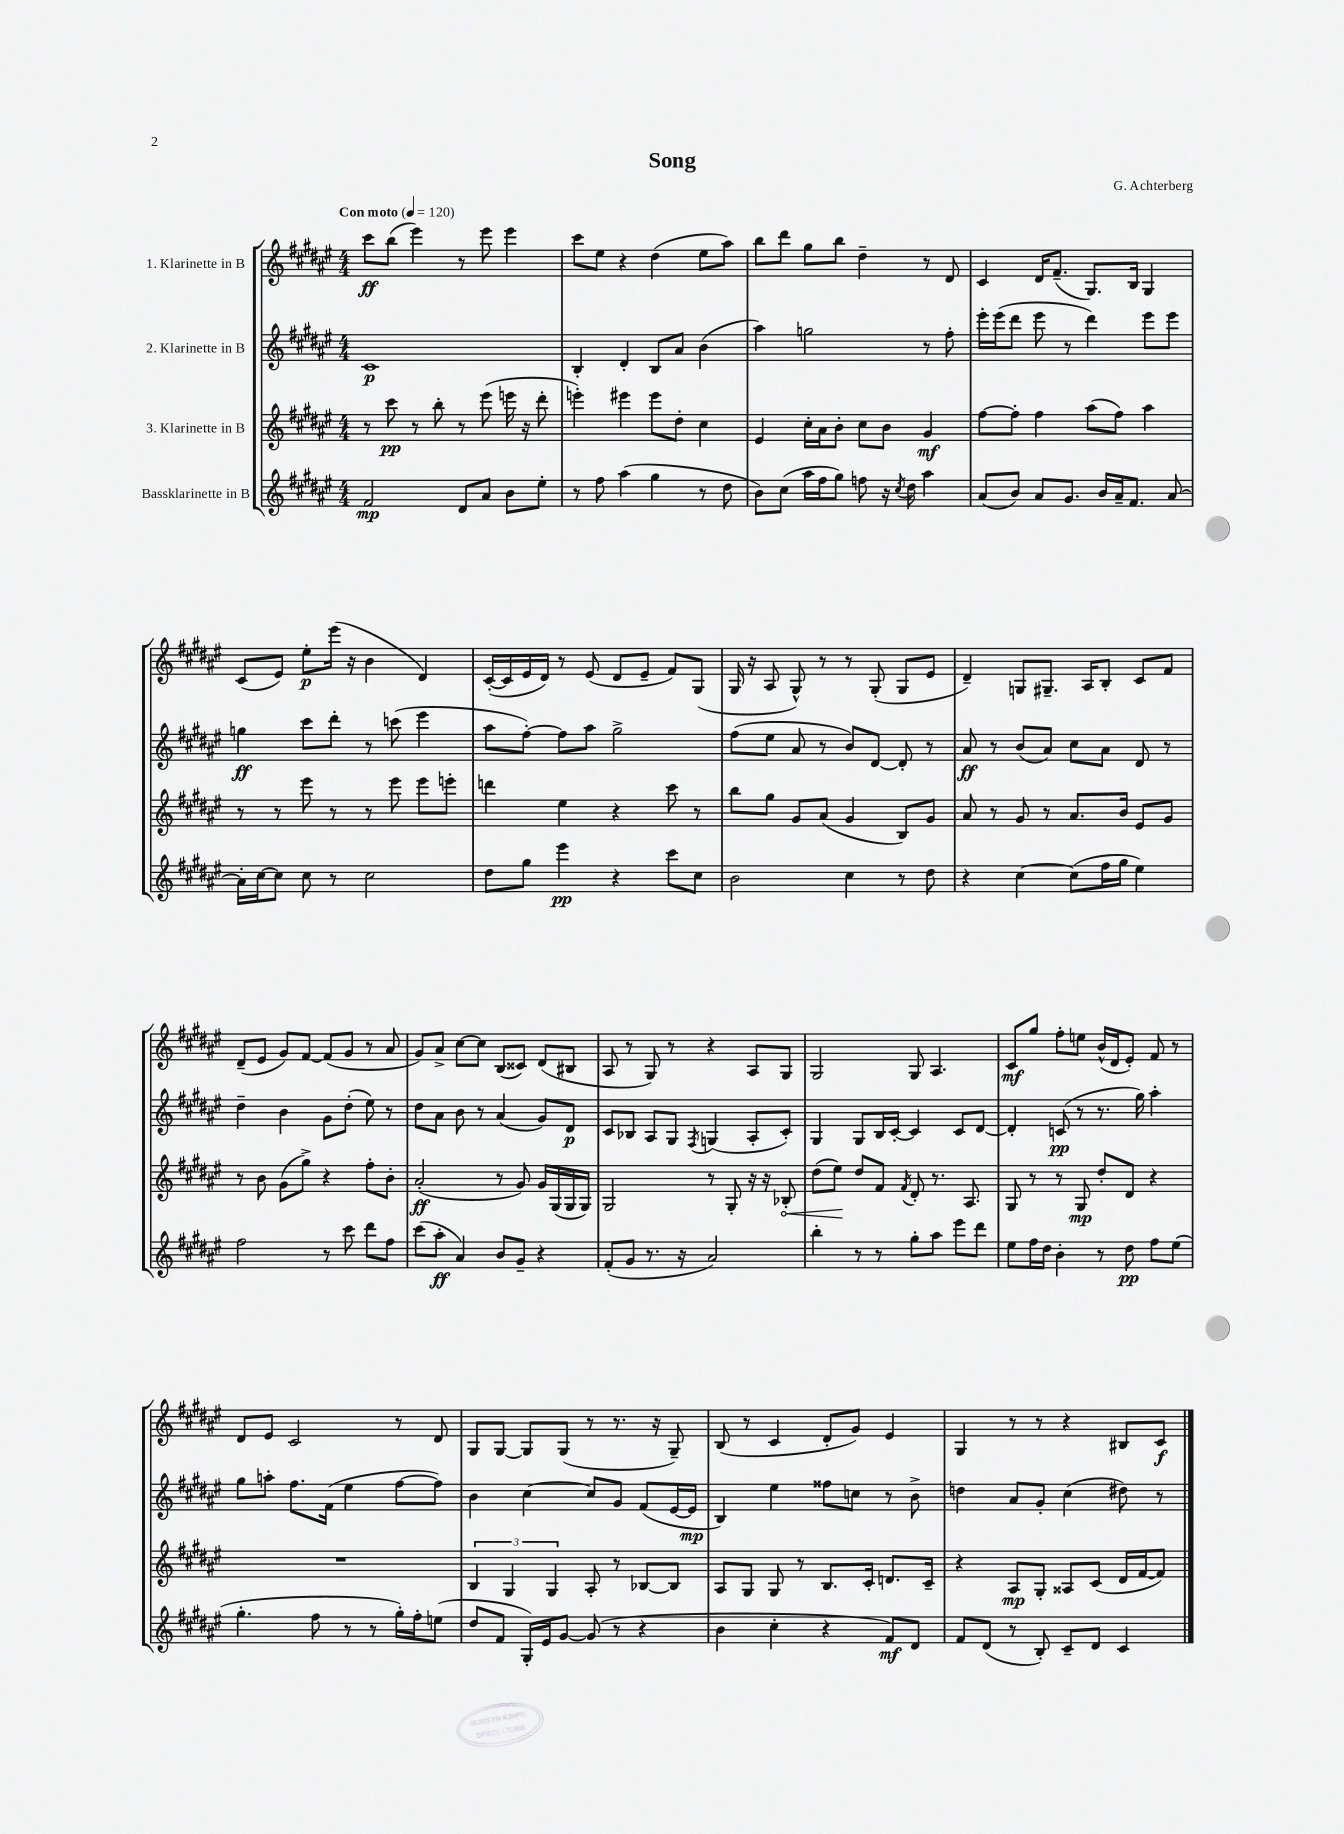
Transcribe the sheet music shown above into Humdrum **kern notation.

**kern	**kern	**kern	**kern
*staff4	*staff3	*staff2	*staff1
*clefG2	*clefG2	*clefG2	*clefG2
*k[f#c#g#d#a#e#]	*k[f#c#g#d#a#e#]	*k[f#c#g#d#a#e#]	*k[f#c#g#d#a#e#]
*M4/4	*M4/4	*M4/4	*M4/4
*MM120	*MM120	*MM120	*MM120
2f#/	8r	1c#	8ccc#\L
.	8ccc#\	.	(8bb\J
.	8r	.	4eee#\)
.	8bb'\	.	.
8d#/L	8r	.	8r
8a#/J	(8eee#\	.	8eee#\
8b\L	16eee\	.	4eee#\
.	16r	.	.
8ee#'\J	8ddd#'\	.	.
=	=	=	=
8r	4eee'\)	4B'/	8ccc#\L
8ff#\	.	.	8ee#\J
(4aa#\	4eee#\	4d#'/	4r
4gg#\	8eee#\L	8B/L	(4dd#\
.	8dd#'\J	8a#/J	.
8r	4cc#\	(4b\	8ee#\L
8dd#\	.	.	8aa#\J)
=	=	=	=
8b\L)	4e#/	4aa#\)	8bb\L
(8cc#\J	.	.	8ddd#\J
16aa#\LL	16cc#'\LL	2gg\	8gg#\L
16ff#\J	16a#\J	.	.
8gg#\J)	8b'\J	.	8bb\J
8ff\	8cc#\L	.	4dd#~\
16r	8b\J	.	.
8qcc#/	.	.	.
16dd#\	.	.	.
4aa#\	4g#/	8r	8r
.	.	8ff#'\	8d#/
=	=	=	=
(8a#/L	[8ff#\L	16eee#'\LL	4c#/
.	.	(16eee#\J	.
8b/J)	8ff#'\]J	8ddd#\J	.
8a#/L	4ff#\	8eee#\	16d#/LK
.	.	.	(8.f#~/J
8.g#/J	.	8r	.
.	(8aa#\L	4ddd#\)	8.G#/L)
16b/LL	.	.	.
16a#~/J	8ff#\J)	.	.
8.f#/J	.	.	16B/Jk
.	4aa#\	8eee#\L	4G#/
[8a#/	.	8eee#\J	.
=	=	=	=
16a#'\]LL	8r	4gg\	(8c#/L
[16cc#\J	.	.	.
8cc#\]J	8r	.	8e#/J)
8cc#\	8eee#\	8ccc#\L	8ee#'\L
8r	8r	8ddd#'\J	(16eee#\Jk
.	.	.	16r
2cc#\	8r	8r	4b\
.	8eee#\	(8ccc\	.
.	8eee#\L	4eee#\	4d#/)
.	8eee'\J	.	.
=	=	=	=
8dd#\L	4ddd\	8aa#\L	([16c#'/LL
.	.	.	16c#/]
8gg#\J	.	[8ff#'\J)	16e#/
.	.	.	16d#/JJ)
4eee#\	4ee#\	8ff#\]L	8r
.	.	8aa#\J	(8e#/
4r	4r	2gg#^\	8d#/L
.	.	.	8e#~/J
8ccc#\L	8ccc#\	.	8f#/L)
8cc#\J	8r	.	(8G#/J
=	=	=	=
2b\	8bb\L	(8ff#\L	16G#/
.	.	.	16r
.	8gg#\J	8ee#\J	8A#/
.	8g#/L	8a#/	8G#^^/)
.	(8a#/J	8r	8r
4cc#\	4g#/	8b/L)	8r
.	.	[8d#/J	(8G#'/
8r	8B/L)	8d#'/]	8G#/L
8dd#\	8g#/J	8r	8e#/J
=	=	=	=
4r	8a#/	8a#/	4d#~/)
.	8r	8r	.
[4cc#\	8g#/	(8b/L	8G/L
.	8r	8a#/J)	8.G#~/J
(8cc#\]L	8.a#/L	8cc#\L	.
.	.	.	16A#/LK
16ff#\L	.	8a#\J	8B'/J
16gg#\JJ	16b/Jk	.	.
4ee#\)	8e#/L	8d#/	8c#/L
.	8g#/J	8r	8f#/J
=	=	=	=
2ff#\	8r	4dd#~\	(8d#~/L
.	8b\	.	8e#/J
.	(8g#\L	4b\	8g#/L)
.	8gg#^\J)	.	[8f#/J
8r	4r	8g#\L	(8f#/]L
8ccc#\	.	(8dd#'\J	8g#/J
8ddd#\L	8ff#'\L	8ee#\)	8r
8ff#\J	8b'\J	8r	8a#/
=	=	=	=
(8ccc#\L	(2a#'/	8dd#\L	8g#/L)
8aa#'\J	.	8a#\J	8a#^/J
4a#/)	.	8b\	[8cc#\L
.	.	8r	8cc#\]J
8b/L	8r	(4a#/	(8B/L
8g#~/J	8g#/)	.	8c##/J)
4r	16g#/LL	8g#/L)	(8d#/L
.	(16G#/	.	.
.	16G#/	8d#/J	8B#/J
.	16G#/JJ)	.	.
=	=	=	=
(8f#'/L	2G#/	8c#/L	8A#/
8g#/J	.	8B-/J	8r
8.r	.	8A#/L	8G#/)
.	.	8G#/J	8r
16r	.	.	.
.	.	8qF#/	.
2a#/)	8r	(4G/	4r
.	8G#'/	.	.
.	16r	8A#'/L	8A#/L
.	16r	.	.
.	8B-'/	8c#'/J)	8G#/J
=	=	=	=
4bb'\	(8dd#\L	4G#/	2G#/
.	8ee#\J)	.	.
8r	8dd#/L	8G#/L	.
8r	8f#/J	16B/L	.
.	.	[16c#'/JJ	.
.	8qf#/	.	.
8gg#'\L	8d#'/	4c#/]	8G#/
8aa#\J	8.r	.	4.A#/
8eee#\L	.	8c#/L	.
.	8.A#/	.	.
8ddd#\J	.	[8d#/J	.
=	=	=	=
8ee#\L	8G#/	4d#'/]	8c#/L
16ff#\L	8r	.	8gg#/J
16dd#\JJ	.	.	.
4b'\	8r	(8c/	8ff#'\L
.	8G#/	8r	8ee\J
8r	8dd#'/L	8.r	(16b^^/LL
.	.	.	16d#/J
8dd#\	8d#/J	.	8e#'/J)
.	.	16gg#\)	.
8ff#\L	4r	4aa#'\	8f#/
(8ee#\J	.	.	8r
=	=	=	=
4.gg#'\	1r	8gg#\L	8d#/L
.	.	8aa'\J	8e#/J
.	.	8.ff#\L	2c#/
8ff#\	.	.	.
.	.	(16f#\Jk	.
8r	.	4ee#\	.
8r	.	.	.
16gg#'\LL)	.	[8ff#\L	8r
16ff#'\J	.	.	.
(8ee\J	.	8ff#\]J)	8d#/
=	=	=	=
8dd#/L	6B/	4b\	8G#/L
8f#/J	.	.	[8G#/J
.	6G#/	.	.
16G#'/LL)	.	[4cc#\	8G#/]L
16e#/J	.	.	.
.	6G#/	.	.
[8g#/J	.	.	(8G#/J
(8g#/]	8A#'/	8cc#/]L	8r
8r	8r	8g#/J	8.r
4r	[8B-/L	(8f#/L	.
.	.	.	16r
.	8B-/]J	[16e#/L	8G#~/)
.	.	16e#/]JJ	.
=	=	=	=
4b\	8A#/L	4B/)	(8B/
.	8G#/J	.	8r
4cc#'\	8G#/	4ee#\	4c#/
.	8r	.	.
4r	8.B/L	8ff##\L	8d#'/L
.	.	8cc\J	8g#/J)
.	16c#'/Jk	.	.
8f#/L)	8.d/L	8r	4e#/
8d#/J	.	8b^\	.
.	16c#~/Jk	.	.
=	=	=	=
8f#/L	4r	4dd\	4G#/
(8d#/J	.	.	.
8r	8A#/L	8a#/L	8r
8B'/)	8G#'/J	8g#'/J	8r
8c#~/L	8A##/L	(4cc#\	4r
8d#/J	(8c#/J	.	.
4c#/	16d#/LL	8dd#\)	8B#/L
.	[16f#/J	.	.
.	8f#/]J)	8r	8c#/J
==	==	==	==
*-	*-	*-	*-
